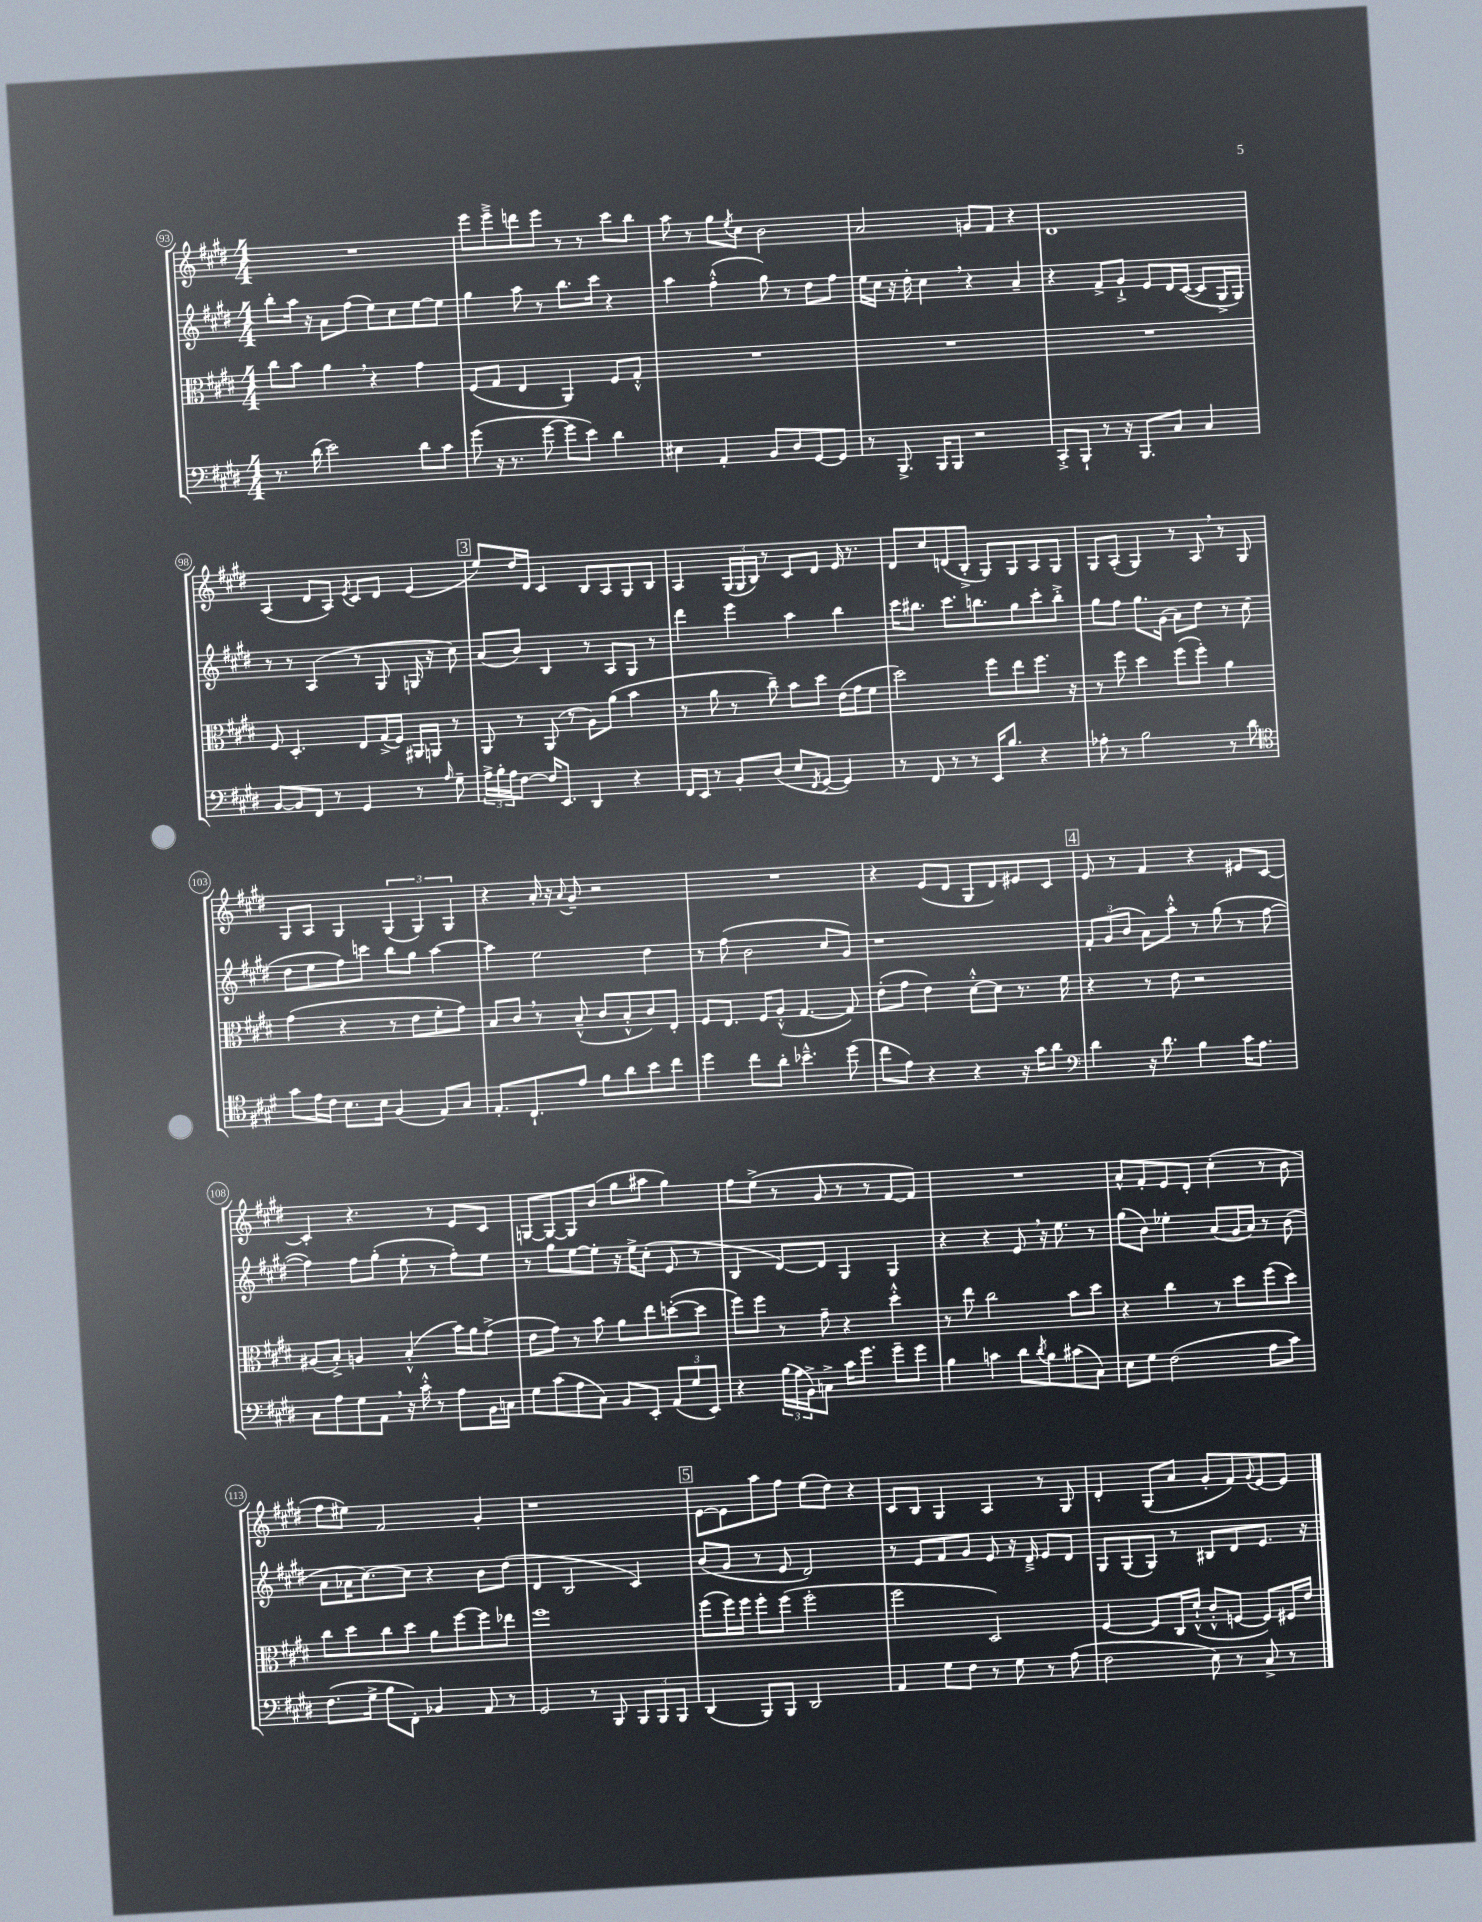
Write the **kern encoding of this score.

**kern	**kern	**kern	**kern
*staff4	*staff3	*staff2	*staff1
*clefF4	*clefC3	*clefG2	*clefG2
*k[f#c#g#d#]	*k[f#c#g#d#]	*k[f#c#g#d#]	*k[f#c#g#d#]
*M4/4	*M4/4	*M4/4	*M4/4
8.r	8cc#	8bb'	1r
.	8b	16aa	.
(16d#	.	16r	.
2e)	4a	8a	.
.	.	(8ff#	.
.	4r	8ee)	.
.	.	8cc#	.
8d#	4g#	[8ee	.
8c#	.	8ee]	.
=	=	=	=
(8g#	(8F#	4gg#	8eee
16r	8G#	.	8eee~^
8.r	.	.	.
.	4E	8aa	8ddd
[8g#	.	8r	8eee
8g#]	4AA)	8.bb	8r
8e)	.	.	8r
.	.	16ccc#	.
4d#	8F#	4r	8ccc#
.	8G#'^^	.	8bb
=	=	=	=
4E#	1r	4aa	8aa
.	.	.	8r
4AA'	.	(4ff#'^^	8gg#
.	.	.	8qee
.	.	.	8cc#
8BB	.	8gg#)	2b
8D#	.	8r	.
[8GG#	.	8dd#	.
8GG#]	.	8ff#	.
=	=	=	=
8r	1r	16ee	2a
.	.	16cc#	.
8.BBB^	.	16r	.
.	.	16dd#'	.
.	.	4cc#	.
16BBB	.	.	.
8BBB	.	.	.
2r	.	4r	8g
.	.	.	8f#
.	.	4a~	4r
=	=	=	=
8CC#'^	1r	4r	1d#
8BBB`	.	.	.
8r	.	8f#^	.
16r	.	8g#`^	.
8.BBB	.	.	.
.	.	8e	.
8C#	.	16d#	.
.	.	([16c#	.
4C#	.	8c#]	.
.	.	16G#^	.
.	.	16G#)	.
=	=	=	=
[8BB	8F#	8r	(4A
8BB]	4.D#'	8r	.
8FF#	.	(4A	8d#
8r	.	.	8A)
.	.	.	8qe
4GG#	8E	8r	8c#
.	(16G#^	8G#	8d#
.	16F#)	.	.
8r	16AA#	16G	(4e
.	16AA	16r	.
16qqA	.	.	.
8G#~	8r	8cc#)	.
=	=	=	=
24A^	8AA	(8a	8ee)
24B'	.	.	.
24A	.	.	.
[8F#	8r	8b)	16dd#
.	.	.	16d#
16F#]	(8AA	4B	4c#
8.EE	.	.	.
.	8r	.	.
4DD#	8A)	8r	8B
.	(8a	8A	8A
4r	4b	8G#	8G#
.	.	8r	8B
=	=	=	=
16FF#	8r	4ddd#	4A
16EE	.	.	.
8r	8a	.	.
8BB'	8r	4eee	(24G#
.	.	.	24G#
.	.	.	24B)
(8D#	8cc#~)	.	8r
8E	8b	4aa	8c#
8qFF#	.	.	.
[8GG#	8dd#	.	8d#
4GG#])	(16e	4bb	16e
.	16g#	.	8.r
.	8f#	.	.
=	=	=	=
8r	2dd#)	16ccc#	8d#
.	.	8.bb#	.
8FF#	.	.	8cc#
8r	.	8.ccc#	(8d
8r	.	.	8B'^
.	.	8.bb	.
16EE	8ff#	.	8G#)
8.B	.	.	.
.	8ee	8gg#	8G#
4r	8.ff#	8ccc#'	8A
.	.	8bb'^	8G#
.	16r	.	.
=	=	=	=
8A-'	8r	8gg#	8G#
8r	8ff#	8ff#	(8A'
2B	4dd#	8.gg#	4G#)
.	.	(16g#	.
.	(8ff#	8a)	8r
.	8ff#')	8dd#	8A
8r	4a	8r	8r
8d#	.	(8cc#	8G#
=	=	=	=
*clefC4	*	*	*
8g#	(4g#	8dd#	8G#
16e	.	8ee	8A
16c#	.	.	.
8.B	4r	8ff#)	4G#
.	.	8ccc	.
16B	.	.	.
(4F#	8r	8bb	(6G#
.	8e	8gg#	.
.	.	.	6G#)
8E)	8f#'	[4aa	.
.	.	.	6G#
8G#	8g#)	.	.
=	=	=	=
8.E'	8B	4aa]	4r
.	8c#	.	.
8.C#`	.	.	.
.	8r	2ee	16a'
.	.	.	16r
.	.	.	8qqa
8e	(8B~^^	.	8g#~
8f#	8c#	.	2r
8a	8B'^^	.	.
8b	8c#)	4dd#	.
8cc#	8E'	.	.
=	=	=	=
4dd#	8F#	8r	1r
.	8.E	(8ff#	.
8cc#	.	2b	.
.	16F#	.	.
8a'	(8A'^^	.	.
4.b-~^^	[4.G#	.	.
.	.	8cc#	.
(8dd#	8G#])	8g#)	.
=	=	=	=
8cc#	(8e'	1r	4r
8e)	8g#	.	.
4r	4e)	.	(8e
.	.	.	8d#
4r	[8d#'^^	.	8G#
.	8d#]	.	8d#)
16r	8.r	.	8e#
16g#	.	.	.
8a	.	.	8c#
.	16f#	.	.
=	=	=	=
*clefF4	*	*	*
4d#	4r	12f#'	8e
.	.	(12g#	.
.	.	.	8r
.	.	12b	.
16r	8r	8a)	4f#
8.d#	.	.	.
.	8e	8aa'^^	.
4B	2r	8r	4r
.	.	(8gg#	.
16c#	.	8r	8e#
8.A	.	.	.
.	.	[8ff#	[8c#
=	=	=	=
8C#	(8A#	4ff#])	4c#']
8A	8B'^)	.	.
8G#	4A	8ff#	4.r
8AA	.	(8gg#'	.
16r	(4B'^^	8ee'	.
16c#'^^	.	.	.
8r	.	8r	8r
8A	16b)	8ff#')	8e
.	16a	.	.
16BB	(8g#^	8ee	8c#
16C	.	.	.
=	=	=	=
8G#	8e	8r	[8G
(8c#	8g#)	8gg#	8G_
8A	8r	[8ee	8G]
8C#)	8b	8ee']	(8b
8BB	8a	16r	8gg#
.	.	16ee^	.
8EE'	8ee	(8cc#'	8aa#
(12AA	([8dd'	8e	4gg#)
12G#	.	.	.
.	8dd]	8r	.
12EE)	.	.	.
=	=	=	=
4r	8ff#)	4B	8ff#
.	8ff#	.	(8ee^
(24B	8r	[8d#)	8r
24A	.	.	.
24BB^)	.	.	.
8C^	8g#~	8d#]	8g#
16c#	4r	4G#	8r
8.g#	.	.	.
.	.	.	8r
8g#~	4dd#'^^	4G#	[8f#
8g#	.	.	8f#])
=	=	=	=
4B	8r	4r	1r
.	8ee	.	.
4c	2cc#	4r	.
8d#	.	8e	.
8qd#	.	.	.
8B	.	16r	.
.	.	8.ee	.
(8c#	8b	.	.
8C#)	8dd#	8r	.
=	=	=	=
8E	4r	(8gg#	8a^^
8G#	.	8b)	8f#'
(2F#	4cc#	4ee-'	8e
.	.	.	8d#'
.	8r	(8a	(4cc#'
.	8dd#	16g#	.
.	.	16a)	.
8A	(8ff#	8r	8r
8c#)	8dd#)	(8b	8b
=	=	=	=
(8.F#	8cc#	8a	8ff#
.	8dd#	16a-	8ee#)
16G#^	.	[8.cc#)	.
8B	8cc#	.	2f#
8FF#')	8dd#	8cc#]	.
4BB-	8a	4r	.
.	[8ff#	.	.
8AA	8ff#]	8b	4g#'
8r	8ee-	(8dd#	.
=	=	=	=
2GG#	1ff#	4d#	1r
.	.	2B	.
8r	.	.	.
8BBB	.	.	.
12BBB	.	4c#)	.
12BBB	.	.	.
12BBB	.	.	.
=	=	=	=
(4DD#	(8ff#	(8b	[8e
.	16ff#)	8g#	8e]
.	16ff#	.	.
8BBB)	8ff#'	8r	8aa
8BBB	(8ff#	8e	8ff#
2DD#	2ff#'	2d#)	(8ee
.	.	.	8dd#)
.	.	.	4r
=	=	=	=
4AA	2ff#	8r	8c#
.	.	8e	8B
8G#	.	8f#	4G#
8F#	.	8g#	.
8r	2D#)	8e	4A
8G#	.	16r	.
.	.	16d#~^	.
8r	.	8e	8r
(8A	.	8d#	8G#
=	=	=	=
2F#	[4F#	8G#	4d#'
.	.	(8G#	.
.	8F#]	8G#)	(8G#
.	16C#	8r	8a
.	(16d#`^^	.	.
8E)	8c#'^^	8B#	8g#'
8r	[8F	8d#	8f#)
.	.	.	8qqg#
8C#^	8F])	8.e	[8e
8r	16F#	.	8e]
.	16e	16r	.
==	==	==	==
*-	*-	*-	*-
